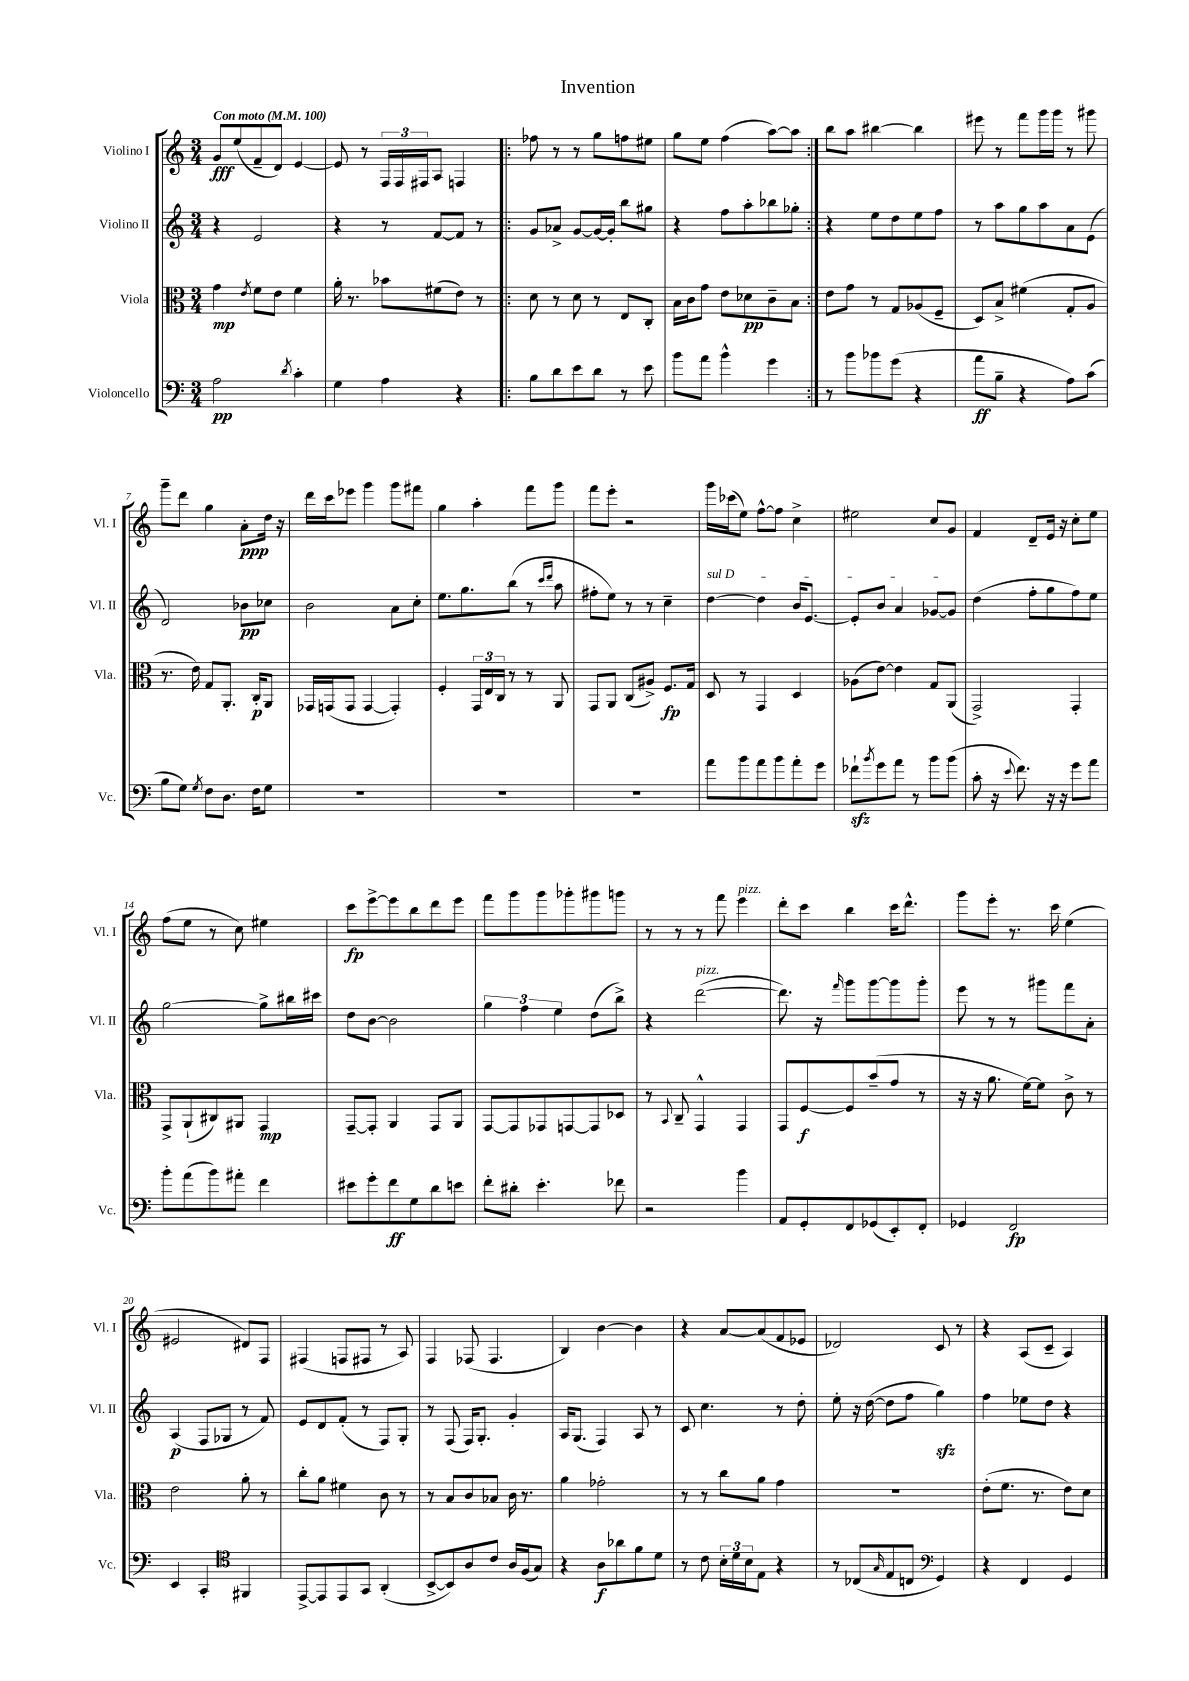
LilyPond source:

\header { title = "Invention" }
<<
\new StaffGroup <<
\new Staff = "s0" \with { instrumentName = "Violino I" shortInstrumentName = "Vl. I" } {
    \clef treble \key c \major \numericTimeSignature \time 3/4 \tempo "Con moto" 4 = 100
    g'8\fff e''8( f'8-- d'8) e'4~ |
    e'8 r8 \tuplet 3/2 { f16 f16 fis16 } a8 f4 |
    \repeat volta 2 { fes''8 r8 r8 g''8 f''8 eis''8 |
    g''8 e''8 f''4( a''8~) a''8 | }
    b''8 a''8 bis''4~ bis''4 |
    eis'''8 r8 f'''8 g'''16 g'''16 r8 gis'''8 |
    g'''8-- d'''8 g''4 a'8-.\ppp d''16 r16 |
    d'''16 c'''16 ees'''8 g'''4 g'''8 fis'''8 |
    g''4 a''4-. f'''8 g'''8 |
    f'''8 e'''8-. r2 |
    g'''16 ces'''16( e''8) f''8~-^ f''8 c''4-> |
    eis''2 c''8 g'8 |
    f'4 d'8-- e'16 r16 c''8-. e''8 |
    f''8( e''8 r8 c''8) eis''4 |
    c'''8\fp e'''8~-> e'''8 b''8 d'''8 e'''8 |
    f'''8 g'''8 g'''8 ges'''8-. gis'''8 g'''8 |
    r8 r8 r8 f'''8 e'''4^\markup { \italic "pizz." } |
    d'''8-. c'''8 b''4 c'''16 d'''8.-^ |
    g'''8 e'''8-. r8. c'''16 e''4( |
    eis'2 dis'8) f8 |
    fis4( f8 fis8 r8 a8) |
    f4 fes8( fes4. |
    b4) b'4~ b'4 |
    r4 a'8~ a'8( f'8 ees'8 |
    des'2) c'8 r8 |
    r4 a8( c'8-- a4) \bar "|." |
}
\new Staff = "s1" \with { instrumentName = "Violino II" shortInstrumentName = "Vl. II" } {
    \clef treble \key c \major \numericTimeSignature \time 3/4
    r4 e'2 |
    r4 r8 f'8~ f'8 r8 |
    \repeat volta 2 { g'8 aes'8-> g'8~ g'16~ g'16-. b''8 gis''8 |
    r4 f''8 a''8-. bes''8 ges''8-. | }
    r4 e''8 d''8 e''8 f''8 |
    r8 a''8 g''8 a''8 a'8 e'8( |
    d'2) bes'8\pp ces''8 |
    b'2 a'8 c''8-. |
    e''8. g''8. b''8( r8 \grace { c'''16 d'''16 } a''8 |
    fis''8-. e''8) r8 r8 c''4-- |
    \once \override TextSpanner.bound-details.left.text = \markup { \italic "sul D" } d''4~\startTextSpan d''4 b'16 e'8.~ |
    e'8-. b'8 a'4 ges'8~ ges'8\stopTextSpan |
    d''4( f''8-. g''8 f''8) e''8 |
    g''2~ g''8-> bis''16 cis'''16 |
    d''8 b'8~ b'2 |
    \tuplet 3/2 { g''4 f''4 e''4 } d''8( b''8->) |
    r4 d'''2~^\markup { \italic "pizz." }( |
    d'''8.) r16 \grace { f'''16 } g'''8 g'''8~ g'''8 g'''8-. |
    e'''8 r8 r8 gis'''8 f'''8 a'8-. |
    a4\p( f8 ges8 r8 f'8) |
    e'8 d'8 f'8-.( r8 f8) g8-. |
    r8 f8( f16) g8.-. g'4-. |
    a16 g8.( f4) a8 r8 |
    c'8 c''4. r8 d''8-. |
    e''8-. r16 d''16~( d''8 f''8 g''4\sfz) |
    f''4 ees''8 d''8 r4 \bar "|." |
}
\new Staff = "s2" \with { instrumentName = "Viola" shortInstrumentName = "Vla." } {
    \clef alto \key c \major \numericTimeSignature \time 3/4
    g'4\mp \acciaccatura { e'8 } f'8 e'8 f'4 |
    a'16-. r8. bes'8 fis'8( e'8) r8 |
    \repeat volta 2 { d'8 r8 d'8 r8 e8 c8-. |
    b16 c'16 g'8 e'8 des'8\pp c'8-- b8 | }
    e'8 g'8 r8 g8 aes8( f8-- |
    d8) b8-> fis'4( g8-. a8 |
    r8. e'16) g8 a,8.-. c16-.\p a,8 |
    ges,16 g,16( g,8 g,4~ g,4-.) |
    f4-. \tuplet 3/2 { g,16 e16 c16 } r8 r8 a,8 |
    g,8 a,8 c8( ais8->) f8.\fp g16 |
    d8 r8 g,4 d4 |
    aes8( e'8~) e'4 g8 a,8( |
    g,2->) g,4-. |
    g,8-> a,8-!( cis8) ais,8 g,4\mp |
    g,8~-- g,8-. a,4 g,8 a,8 |
    g,8~ g,8 ges,8 g,8~ g,8 des8 |
    r8 \appoggiatura { b,8 } c8-- g,4-^ g,4 |
    g,8 f8~\f f8 b'8--( g'8 r8 |
    r16 r16 a'8. f'16~) f'8 c'8-> r8 |
    e'2 a'8-. r8 |
    c''8-. a'8 fis'4 c'8 r8 |
    r8 b8 c'8 bes8 c'16 r8. |
    a'4 ges'2-. |
    r8 r8 c''8 a'8 g'4 |
    R2. |
    e'8-.( f'8. r8. e'8) d'8 \bar "|." |
}
\new Staff = "s3" \with { instrumentName = "Violoncello" shortInstrumentName = "Vc." } {
    \clef bass \key c \major \numericTimeSignature \time 3/4
    a2\pp \acciaccatura { d'8 } c'4-. |
    g4 a4 r4 |
    \repeat volta 2 { b8 d'8 e'8 d'8 r8 e'8 |
    b'8 a'8 b'4-^ g'4 | }
    r8 b'8 bes'8 g'8( r4 |
    a'8\ff b8-- r4 a8) c'8( |
    b8 g8) \acciaccatura { g8 } f8 d8. f16 g8 |
    R2. |
    R2. |
    R2. |
    a'8 b'8 a'8 b'8 a'8-. g'8 |
    fes'8-!\sfz \acciaccatura { b'8 } g'8 a'8 r8 b'8 b'8( |
    c'8-. r16 \appoggiatura { e'8 } f'8.) r16 r16 g'8 a'8 |
    b'8-. a'8( b'8) ais'8-. f'4 |
    eis'8 g'8-. f'8\ff g8 d'8 e'8 |
    f'8-. dis'8-. e'4.-. fes'8 |
    r2 b'4 |
    a,8 g,8-. f,8 ges,8( e,8-.) f,8-. |
    ges,4 f,2\fp |
    e,4 c,4-. \clef tenor fis,4 |
    e,8~-> e,8 e,8 g,8 a,4-.( |
    b,8~-> b,8) a8 c'8 a16 f16( g8) |
    r4 a8\f aes'8 f'8 d'8 |
    r8 c'8 \tuplet 3/2 { b16-. d'16 b16 } e8 r4 |
    r8 ces8( \grace { g16 } e8 c8 \clef bass g,4) |
    r4 f,4 g,4 \bar "|." |
}
>>
>>
